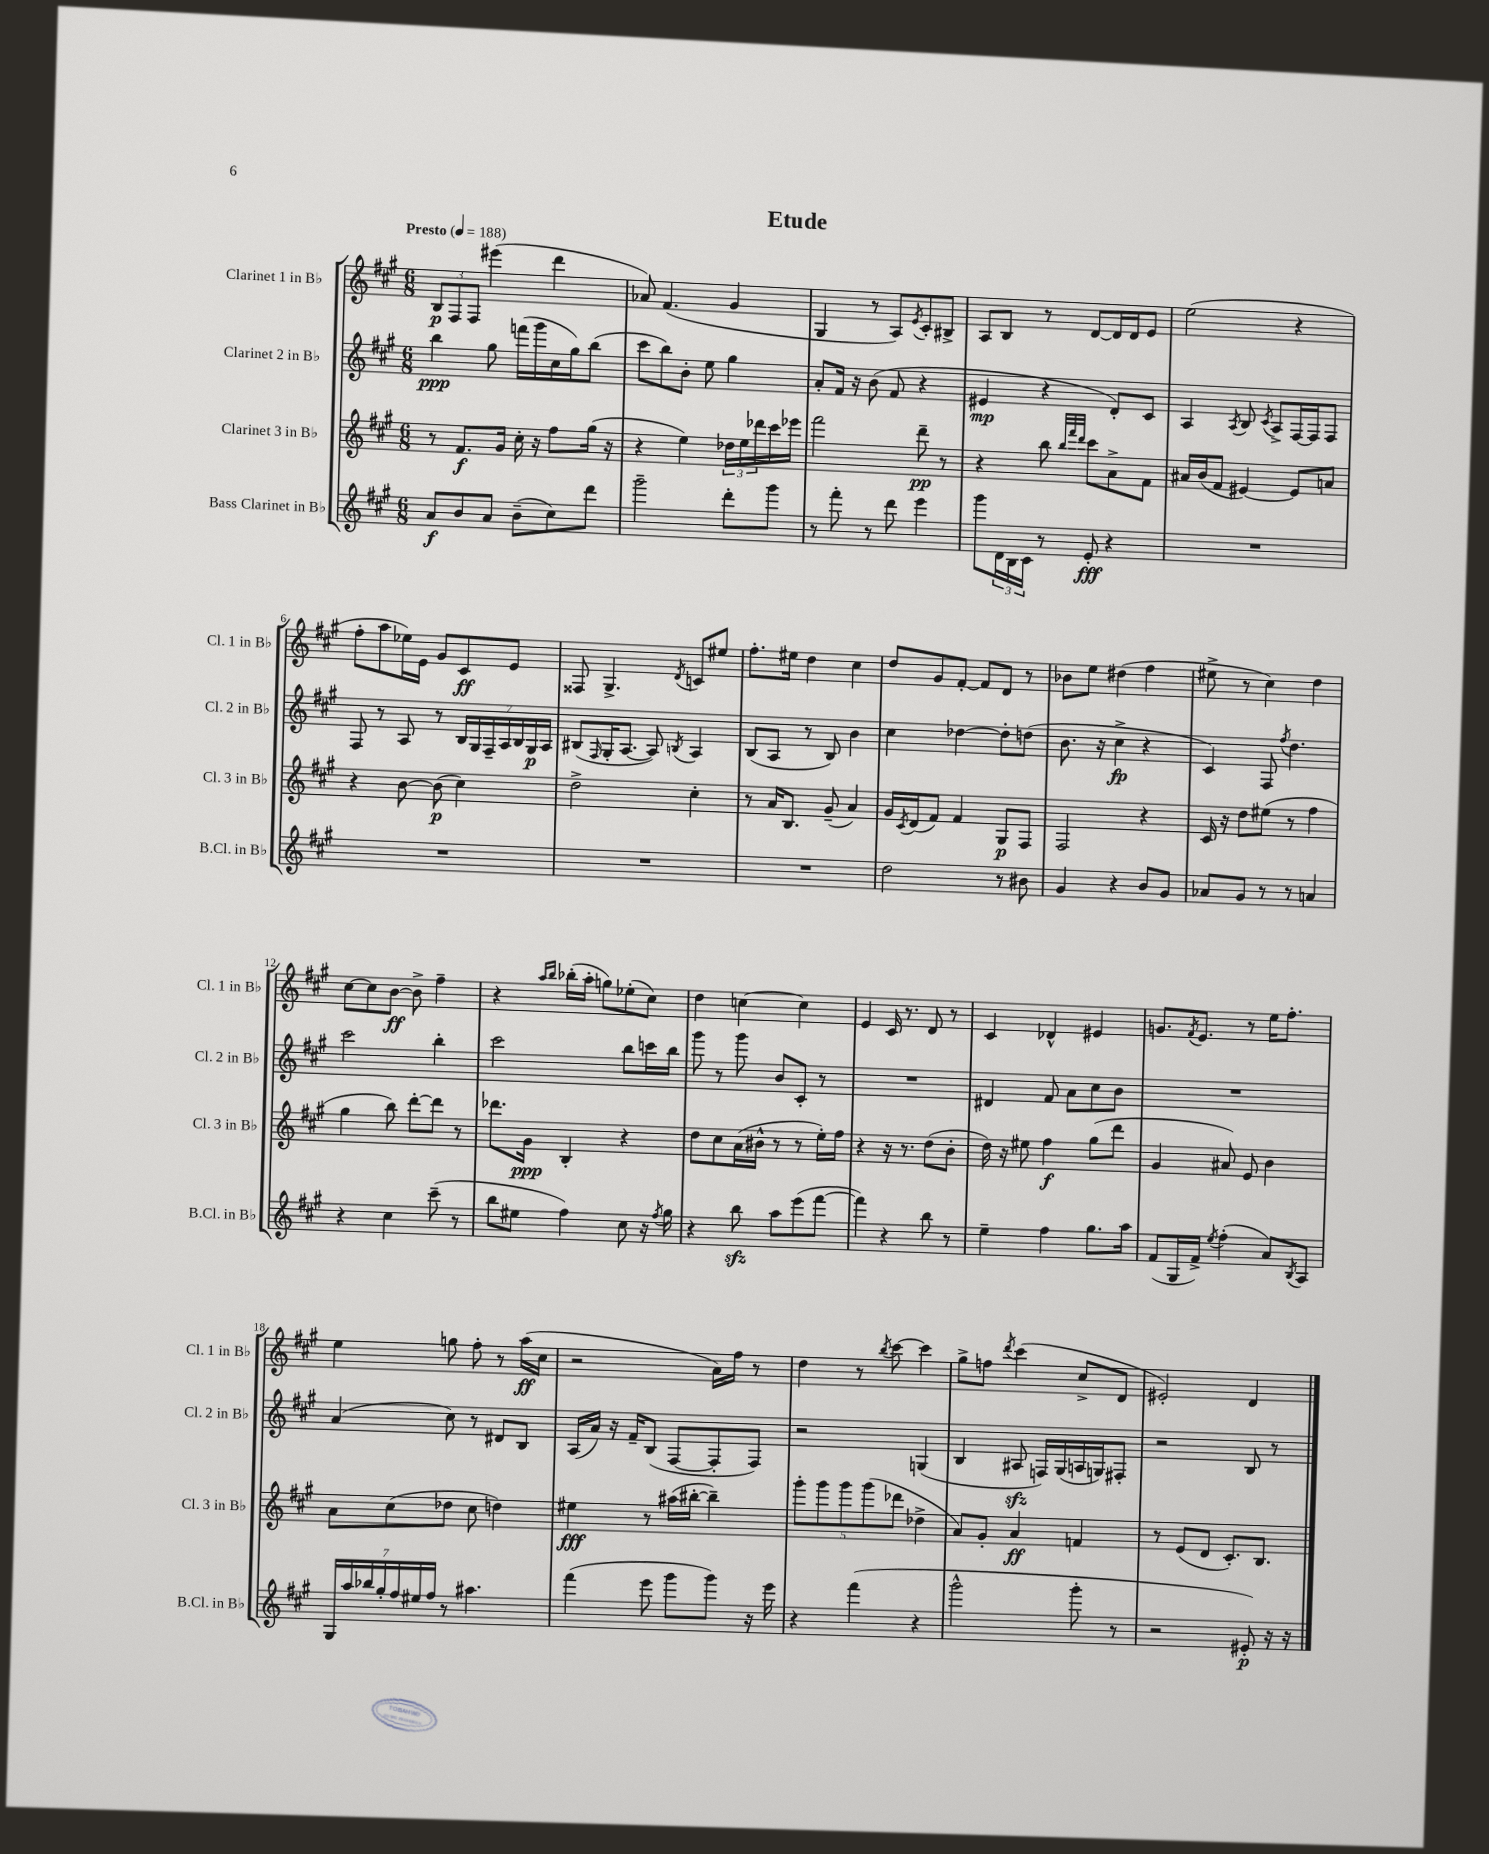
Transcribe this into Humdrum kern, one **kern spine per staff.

**kern	**dynam	**kern	**dynam	**kern	**dynam	**kern	**dynam
*part4	*part4	*part3	*part3	*part2	*part2	*part1	*part1
*staff4	*staff4	*staff3	*staff3	*staff2	*staff2	*staff1	*staff1
*I"Bass Clarinet in B♭	*	*I"Clarinet 3 in B♭	*	*I"Clarinet 2 in B♭	*	*I"Clarinet 1 in B♭	*
*I'B.Cl. in B♭	*	*I'Cl. 3 in B♭	*	*I'Cl. 2 in B♭	*	*I'Cl. 1 in B♭	*
*clefG2	*	*clefG2	*	*clefG2	*	*clefG2	*
*k[f#c#g#]	*	*k[f#c#g#]	*	*k[f#c#g#]	*	*k[f#c#g#]	*
*M6/8	*	*M6/8	*	*M6/8	*	*M6/8	*
*MM188	*	*MM188	*	*MM188	*	*MM188	*
=1	=1	=1	=1	=1	=1	=1	=1
!	!	!	!	!	!	!LO:TX:a:B:t=Presto	!
8a/L	f	8r	.	4bb\	ppp	12B/L	p
.	.	.	.	.	.	12F#/	.
8b/	.	8.f#/L	f	.	.	.	.
.	.	.	.	.	.	12F#/J	.
8a/J	.	.	.	8gg#\	.	(4eee#X\	.
.	.	16g#/Jk	.	.	.	.	.
(8b~\L	.	16cc#'\	.	(16fffn\LL	.	.	.
.	.	16r	.	16ggg#\	.	.	.
8cc#\)	.	8ff#\L	.	16cc#\	.	4ddd\	.
.	.	.	.	16gg#\J)	.	.	.
8ddd\J	.	(16gg#\Jk	.	(8bb\J	.	.	.
.	.	16r	.	.	.	.	.
=2	=2	=2	=2	=2	=2	=2	=2
2ggg#~\	.	4r	.	8ccc#\L	.	8a-X/)	.
.	.	.	.	8bb\)	.	(4.f#/	.
.	.	4ee\)	.	8b'\J	.	.	.
.	.	.	.	8ee\	.	.	.
8ddd'\L	.	24dd-X\LL	.	4gg#\	.	4g#/	.
.	.	24ee\	.	.	.	.	.
.	.	24ddd-X\	.	.	.	.	.
8ggg#\J	.	16ccc#\	.	.	.	.	.
.	.	16eee-X\JJ	.	.	.	.	.
=3	=3	=3	=3	=3	=3	=3	=3
8r	.	2fff#\	.	8a'/L	.	4G#/	.
8fff#'\	.	.	.	16f#/Jk	.	.	.
.	.	.	.	16r	.	.	.
8r	.	.	.	(8b\	.	8r	.
8ddd\	.	.	.	8f#/	.	8A/L)	.
.	.	.	.	.	.	8qe/	.
4eee\	.	8ddd~\	pp	4r	.	8c#'/	.
.	.	8r	.	.	.	8B#X^/J	.
=4	=4	=4	=4	=4	=4	=4	=4
8ggg#\L	.	4r	.	4e#X/	mp	8A/L	.
24d\L	.	.	.	.	.	8B/J	.
24B\	.	.	.	.	.	.	.
24c#\JJ	.	.	.	.	.	.	.
8r	.	8bb\	.	4r	.	8r	.
.	.	32qqbb/LLL	.	.	.	.	.
.	.	32qqfff#/	.	.	.	.	.
.	.	32qqddd/JJJ	.	.	.	.	.
8e'/	fff	8ccc#\L	.	.	.	[8d/L	.
4r	.	8a^\	.	8d'/L)	.	16d/L]	.
.	.	.	.	.	.	16d/J	.
.	.	8f#\J	.	8c#/J	.	8e/J	.
=5	=5	=5	=5	=5	=5	=5	=5
2.r	.	16a#X/LL	.	4A/	.	(2ee\	.
.	.	(16b/J	.	.	.	.	.
.	.	8f#/J	.	.	.	.	.
.	.	.	.	8qA/	.	.	.
.	.	[4e#X/)	.	8B/	.	.	.
.	.	.	.	8qc#/	.	.	.
.	.	.	.	8A^/L	.	.	.
.	.	8e#/L]	.	[16F#/L	.	4r	.
.	.	.	.	16F#/J]	.	.	.
.	.	8an/J	.	8F#/J	.	.	.
!!LO:LB:g=z
=6	=6	=6	=6	=6	=6	=6	=6
2.r	.	4r	.	8F#/	.	8ff#'\L	.
.	.	.	.	8r	.	8aa\	.
.	.	[8b\	.	8A/	.	16ee-X\L)	.
.	.	.	.	.	.	16e\JJ	.
.	.	(8b\]	p	8r	.	8g#/L	.
.	.	4cc#\)	.	28B/LL	.	8c#/	ff
.	.	.	.	28G#/	.	.	.
.	.	.	.	28F#~/	.	.	.
.	.	.	.	28A/	.	.	.
.	.	.	.	.	.	8e/J	.
.	.	.	.	28B/	.	.	.
.	.	.	.	28G#/	p	.	.
.	.	.	.	28A/JJ	.	.	.
=7	=7	=7	=7	=7	=7	=7	=7
2.r	.	2dd^\	.	(8B#X/L	.	8F##X/	.
.	.	.	.	16qqF#/	.	.	.
.	.	.	.	16G#'/K	.	4.G#^/	.
.	.	.	.	[8.A/J	.	.	.
.	.	.	.	8A/])	.	.	.
.	.	.	.	8qBn/	.	8qd/	.
.	.	4cc#'\	.	4A/	.	8cn/L	.
.	.	.	.	.	.	8ee#X/J	.
=8	=8	=8	=8	=8	=8	=8	=8
2.r	.	8r	.	(8B/L	.	8.ff#'\L	.
.	.	16a/KL	.	8A/J	.	.	.
.	.	8.B/J	.	.	.	16ee#X\Jk	.
.	.	.	.	8r	.	4dd\	.
.	.	(8g#~/	.	8B/)	.	.	.
.	.	4a/)	.	4b\	.	4cc#\	.
=9	=9	=9	=9	=9	=9	=9	=9
2dd\	.	16g#/LL	.	4cc#\	.	8dd/L	.
.	.	8qc#/	.	.	.	.	.
.	.	(16d/J	.	.	.	.	.
.	.	8f#/J)	.	.	.	8g#/	.
.	.	4f#/	.	[4dd-X\	.	[8f#'/J	.
.	.	.	.	.	.	8f#/L]	.
8r	.	8G#/L	p	8dd-'\L]	.	8d/J	.
8b#X\	.	8F#/J	.	(8ddn\J	.	8r	.
=10	=10	=10	=10	=10	=10	=10	=10
4g#/	.	2F#/	.	8.b\	.	8b-X\L	.
.	.	.	.	.	.	8ee\J	.
.	.	.	.	16r	.	.	.
4r	.	.	.	4cc#^\	fp	(4dd#X\	.
8b/L	.	4r	.	4r	.	4ff#\	.
8g#/J	.	.	.	.	.	.	.
=11	=11	=11	=11	=11	=11	=11	=11
8a-X/L	.	16c#/	.	4c#/)	.	8ee#X^\	.
.	.	16r	.	.	.	.	.
8g#/J	.	8dd\L	.	.	.	8r	.
8r	.	(8ee#X\J	.	8F#/	.	4cc#\)	.
.	.	.	.	8qff#/	.	.	.
8r	.	8r	.	4.dd\	.	.	.
4an/	.	4ff#\	.	.	.	4dd\	.
!!LO:LB:g=z
=12	=12	=12	=12	=12	=12	=12	=12
4r	.	4gg#\	.	2ccc#\	.	[8cc#\L	.
.	.	.	.	.	.	8cc#\]	.
4cc#\	.	8bb\)	.	.	.	[8b\J	ff
.	.	[8ddd'\L	.	.	.	8b^\]	.
(8ccc#~\	.	8ddd\J]	.	4bb'\	.	4ff#~\	.
8r	.	8r	.	.	.	.	.
=13	=13	=13	=13	=13	=13	=13	=13
8bb\L	.	8.ddd-X\L	.	2ccc#\	.	4r	.
8ee#X\J	.	.	.	.	.	.	.
.	.	16g#\Jk	ppp	.	.	.	.
.	.	.	.	.	.	16qqaa/LL	.
.	.	.	.	.	.	16qqbb/JJ	.
4ff#\)	.	4B'/	.	.	.	(16bb-X'\LL	.
.	.	.	.	.	.	16aa'\JJ	.
.	.	.	.	.	.	8ggn\L)	.
8cc#\	.	4r	.	8bb\L	.	(8ee-X'\	.
16r	.	.	.	16cccn\L	.	8cc#\J)	.
8qff#/	.	.	.	.	.	.	.
16gg#\	.	.	.	16bb\JJ	.	.	.
=14	=14	=14	=14	=14	=14	=14	=14
4r	.	8dd\L	.	8ggg#\	.	4dd\	.
.	.	8cc#\	.	8r	.	.	.
8bbzz\	.	(16a\L	.	8ggg#\	.	[4ccn\	.
.	.	16b#X^^\JJ	.	.	.	.	.
8aa\L	.	8r	.	8b/L	.	.	.
(8eee\	.	8r	.	8c#'/J	.	4cc\]	.
[8fff#\J	.	16ee'\LL)	.	8r	.	.	.
.	.	16ff#\JJ	.	.	.	.	.
=15	=15	=15	=15	=15	=15	=15	=15
4fff#\])	.	4r	.	2.r	.	4e/	.
4r	.	16r	.	.	.	16c#/	.
.	.	8.r	.	.	.	8.r	.
8bb\	.	(8dd\L	.	.	.	8d/	.
8r	.	8b'\J	.	.	.	8r	.
=16	=16	=16	=16	=16	=16	=16	=16
4ee~\	.	16dd\)	.	4d#X/	.	4c#/	.
.	.	16r	.	.	.	.	.
.	.	8ee#X\	.	.	.	.	.
4ff#\	.	4ff#\	f	8f#/	.	4d-X^^/	.
.	.	.	.	8a\L	.	.	.
8.gg#\L	.	(8gg#\L	.	8cc#\	.	4e#X/	.
.	.	8ddd\J	.	8b\J	.	.	.
16aa\Jk	.	.	.	.	.	.	.
=17	=17	=17	=17	=17	=17	=17	=17
(8f#/L	.	4g#/	.	2.r	.	8.gn/L	.
16G#/L	.	.	.	.	.	.	.
.	.	.	.	.	.	8qf#/	.
16f#^/JJ)	.	.	.	.	.	8.e/J	.
8qee/	.	.	.	.	.	.	.
(4ff#'\	.	8a#X/)	.	.	.	.	.
.	.	8e/	.	.	.	8r	.
8a/L)	.	4b\	.	.	.	16ee\KL	.
.	.	.	.	.	.	8.ff#'\J	.
8qB/	.	.	.	.	.	.	.
8A/J	.	.	.	.	.	.	.
!!LO:LB:g=z
=18	=18	=18	=18	=18	=18	=18	=18
28G#/LL	.	8a\L	.	(4a/	.	4ee\	.
28aa/	.	.	.	.	.	.	.
28bb-X/	.	.	.	.	.	.	.
28gg#'/	.	.	.	.	.	.	.
.	.	(8cc#\	.	.	.	.	.
28ff#/	.	.	.	.	.	.	.
28ee#X/	.	.	.	.	.	.	.
28ff#/JJ	.	.	.	.	.	.	.
8r	.	8dd-X\J	.	8cc#\)	.	8ggn\	.
4.aa#X\	.	8cc#\	.	8r	.	8ff#'\	.
.	.	4ddn\)	.	8d#X/L	.	8r	.
.	.	.	.	8B/J	.	(16aa\LL	ff
.	.	.	.	.	.	16cc#\JJ	.
=19	=19	=19	=19	=19	=19	=19	=19
(4fff#\	.	4ee#X\	fff	(16A/LL	.	2r	.
.	.	.	.	16a/JJ)	.	.	.
.	.	.	.	16r	.	.	.
.	.	.	.	16f#~/KL	.	.	.
8eee\	.	8r	.	(8B/J	.	.	.
8ggg#\L	.	(16aa#X\LL	.	[8F#/L	.	.	.
.	.	[16bb#X'\JJ	.	.	.	.	.
8ggg#\J)	.	4bb#~\])	.	8F#'/]	.	16a\LL)	.
.	.	.	.	.	.	16ff#\JJ	.
16r	.	.	.	8F#/J)	.	8r	.
16eee\	.	.	.	.	.	.	.
=20	=20	=20	=20	=20	=20	=20	=20
4r	.	10ggg#'\L	.	2r	.	4dd\	.
.	.	10ggg#\	.	.	.	.	.
.	.	10ggg#\	.	.	.	.	.
(4fff#\	.	.	.	.	.	8r	.
.	.	(10ggg#\	.	.	.	.	.
.	.	.	.	.	.	8qbb/	.
.	.	.	.	.	.	[8ccc#\	.
.	.	10ddd-X\J	.	.	.	.	.
4r	.	4dd-X^\	.	(4Gn/	.	4ccc#\]	.
=21	=21	=21	=21	=21	=21	=21	=21
2ggg#^^\	.	8a/L)	.	4B/	.	8gg#^\L	.
.	.	8g#'/J	.	.	.	8ffn\J	.
.	.	.	.	.	.	8qddd/	.
.	.	4a/	ff	8A#Xzz/	.	(4ccc#\	.
.	.	.	.	16Fn/LL)	.	.	.
.	.	.	.	(16G#/	.	.	.
8ggg#'\	.	4fn/	.	16An/	.	8cc#^/L	.
.	.	.	.	16Gn/J)	.	.	.
8r	.	.	.	8F#X'/J	.	8d/J	.
=22	=22	=22	=22	=22	=22	=22	=22
2r	.	8r	.	2r	.	2e#X'/)	.
.	.	(8e/L	.	.	.	.	.
.	.	8d/J	.	.	.	.	.
.	.	8.c#'/L)	.	.	.	.	.
8e#X'/)	p	.	.	8B/	.	4d/	.
.	.	8.B/J	.	.	.	.	.
16r	.	.	.	8r	.	.	.
16r	.	.	.	.	.	.	.
==	==	==	==	==	==	==	==
*-	*-	*-	*-	*-	*-	*-	*-
